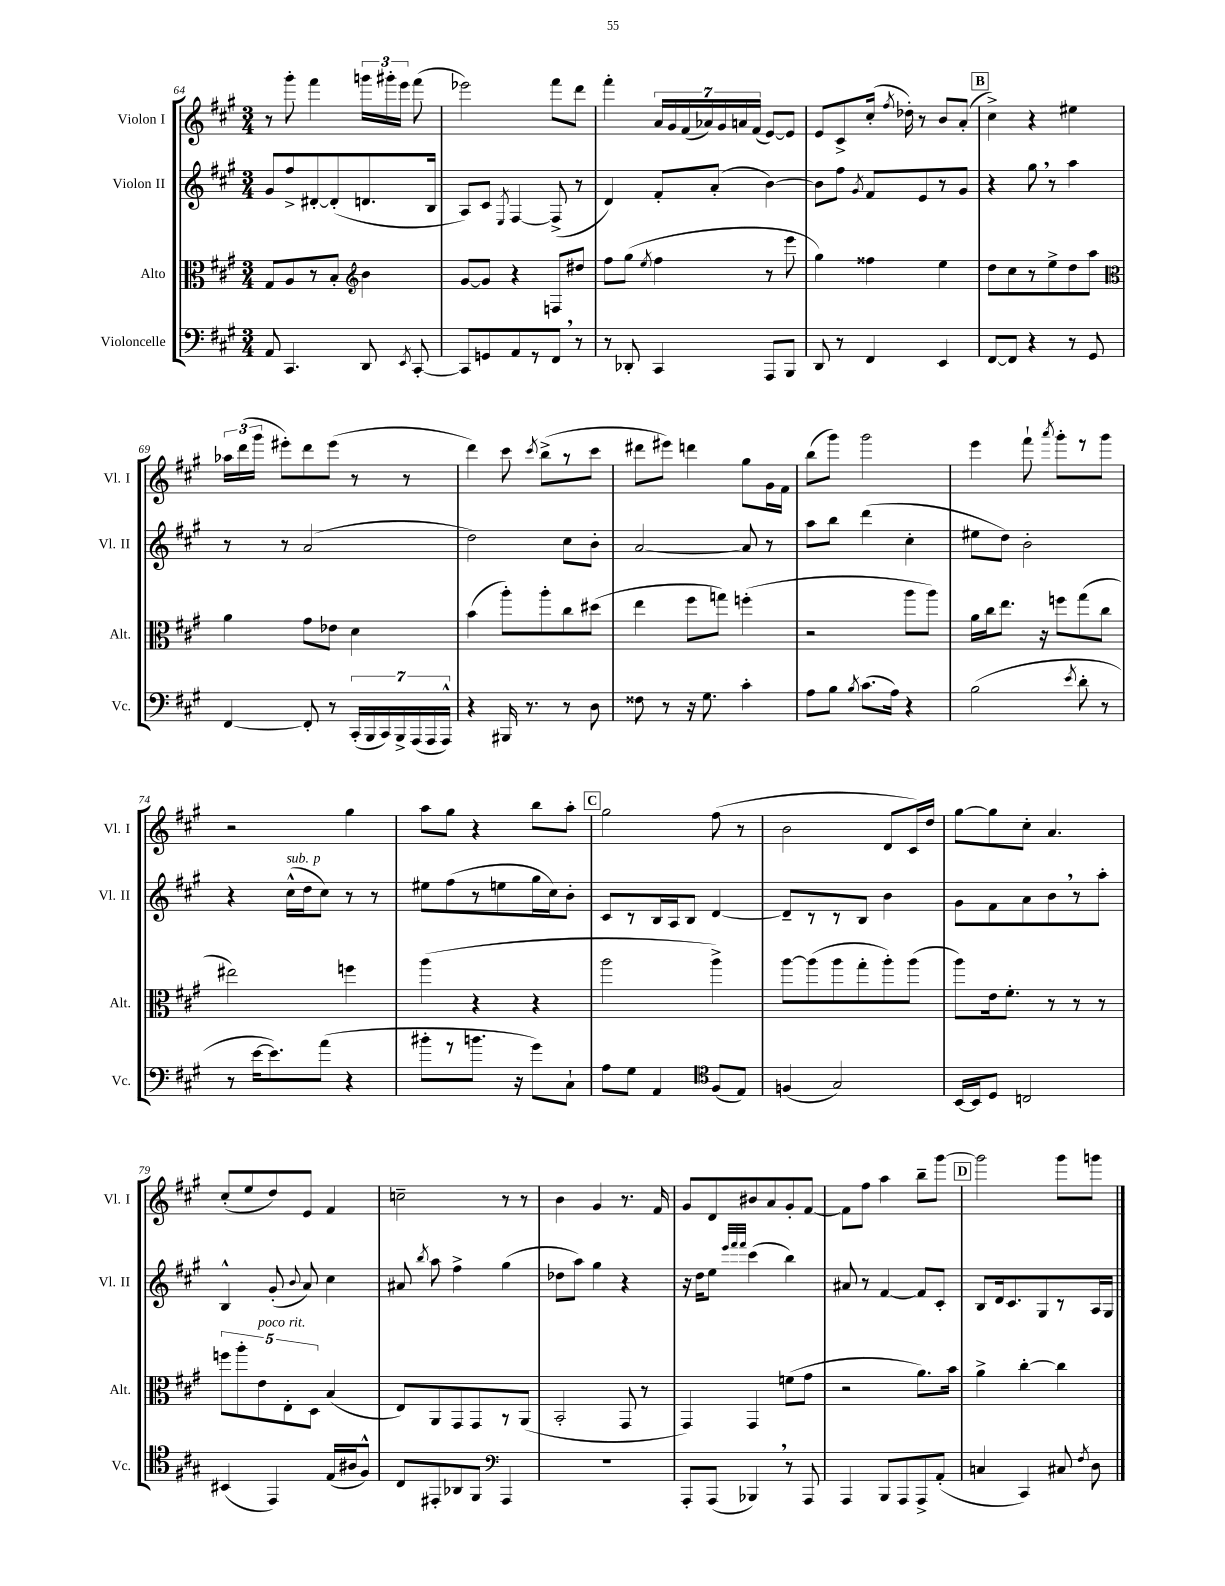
<<
\new StaffGroup <<
\new Staff = "s0" \with { instrumentName = "Violon I" shortInstrumentName = "Vl. I" } {
    \clef treble \key a \major \numericTimeSignature \time 3/4
    \autoBeamOff r8 gis'''8-. fis'''4 \tuplet 3/2 { g'''16[ gis'''16-. e'''16] } fis'''8( |
    ees'''2) fis'''8[ d'''8] |
    fis'''4-. \tuplet 7/4 { a'16[ gis'16 fis'16( aes'16) gis'16 a'16 fis'16]( } e'8[~) e'8] |
    e'8[ cis'8-> cis''16]-.( \acciaccatura { fis''8 } des''16-.) r8 b'8[ a'8]-.( |
    \mark \markup { \box "B" } cis''4->) r4 eis''4 |
    \tuplet 3/2 { aes''16[ d'''16( gis'''16] } eis'''8[-.) d'''8 eis'''8]( r8 r8 |
    d'''4) cis'''8 \acciaccatura { cis'''8 } b''8[->( r8 cis'''8] |
    dis'''8[ eis'''8]) d'''4 gis''8[ gis'16 fis'16] |
    b''8[( gis'''8]) gis'''2 |
    e'''4 fis'''8-! \acciaccatura { a'''8 } gis'''8[-. r8 gis'''8] |
    r2 gis''4 |
    a''8[ gis''8] r4 b''8[ a''8]-. |
    \mark \markup { \box "C" } gis''2 fis''8( r8 |
    b'2 d'8[ cis'16) d''16] |
    gis''8[~ gis''8 cis''8]-. a'4. |
    cis''8[-.( e''8 d''8) e'8] fis'4 |
    c''2-- r8 r8 |
    b'4 gis'4 r8. fis'16 |
    gis'8[ d'8 bis'8 a'8 gis'8-. fis'8]~ |
    fis'8[ fis''8] a''4 b''8[-- gis'''8]~ |
    \mark \markup { \box "D" } gis'''2 gis'''8[ g'''8] \bar "|." |
}
\new Staff = "s1" \with { instrumentName = "Violon II" shortInstrumentName = "Vl. II" } {
    \clef treble \key a \major \numericTimeSignature \time 3/4
    \autoBeamOff gis'8[ fis''8-> dis'8~-. dis'8-.( d'8. b16] |
    a8[) cis'8] \acciaccatura { e8 } fis4~ fis8->( r8 |
    d'4) fis'8[-. a'8]-.( b'4~) |
    b'8[ fis''8] \acciaccatura { gis'8 } fis'8[ e'8 r8 gis'8] |
    \mark \markup { \box "B" } r4 gis''8 \breathe r8 a''4 |
    r8 r8 a'2( |
    d''2) cis''8[ b'8]-. |
    a'2~ a'8 r8 |
    a''8[ b''8] d'''4( cis''4-. |
    eis''8[ d''8]) b'2-. |
    r4 cis''16[-^^\markup { \italic "sub. p" }( d''16 cis''8]) r8 r8 |
    eis''8[ fis''8( r8 e''8 gis''16 cis''16) b'8]-. |
    \mark \markup { \box "C" } cis'8[ r8 b16 a16 b8] d'4~ |
    d'8[-- r8 r8 b8] b'4 |
    gis'8[ fis'8 a'8 b'8 \breathe r8 a''8]-. |
    b4-^ gis'8-.( \appoggiatura { b'8 } a'8) cis''4 |
    ais'8 \acciaccatura { b''8 } a''8 fis''4-> gis''4( |
    des''8[ a''8]) gis''4 r4 |
    r16 d''16[ e''8] \grace { e'''32[ fis'''32 fis'''32] } cis'''4( b''4) |
    ais'8 r8 fis'4~ fis'8[ cis'8]-. |
    \mark \markup { \box "D" } b8[ d'16 cis'8. gis8 r8 a16 gis16] \bar "|." |
}
\new Staff = "s2" \with { instrumentName = "Alto" shortInstrumentName = "Alt." } {
    \clef alto \key a \major \numericTimeSignature \time 3/4
    \autoBeamOff gis8[ a8 r8 b8]-. \clef treble b'4 |
    gis'8[~ gis'8] r4 f8[ dis''8] |
    fis''8[ gis''8]( \acciaccatura { e''8 } fis''4 r8 e'''8 |
    gis''4) fisis''4 e''4 |
    \mark \markup { \box "B" } d''8[ cis''8 r8 e''8-> d''8 a''8] |
    \clef alto a'4 gis'8[ ees'8] d'4 |
    b'4( a''8[-.) a''8-. cis''8 dis''8]( |
    e''4 fis''8[ g''8]) f''4-.( |
    r2 a''8[ a''8]) |
    a'16[ cis''16 e''8.] r16 f''8[ gis''8( cis''8] |
    eis''2) f''4 |
    a''4( r4 r4 |
    \mark \markup { \box "C" } a''2 a''4->) |
    a''8[~ a''8( a''8 gis''8-. a''8-.) a''8]( |
    a''8[) e'16 fis'8.]-. r8 r8 r8 |
    \tuplet 5/4 { f''8[ a''8-. e'8^\markup { \italic "poco rit." } e8-. d8] } b4( |
    e8[) a,8 gis,8 gis,8 r8 a,8]( |
    b,2-. gis,8 r8 |
    gis,4) gis,4 f'8[( gis'8] |
    r2 a'8.[) b'16] |
    \mark \markup { \box "D" } a'4-> cis''4~-. cis''4 \bar "|." |
}
\new Staff = "s3" \with { instrumentName = "Violoncelle" shortInstrumentName = "Vc." } {
    \clef bass \key a \major \numericTimeSignature \time 3/4
    \autoBeamOff a,8 cis,4. d,8 \acciaccatura { e,8 } cis,8~-. |
    cis,8[ g,8 a,8 r8 fis,8] \breathe r8 |
    r8 des,8-. cis,4 a,,8[ b,,8] |
    d,8 r8 fis,4 e,4 |
    \mark \markup { \box "B" } fis,8[~ fis,8] r4 r8 gis,8 |
    fis,4~ fis,8-. r8 \tuplet 7/4 { cis,16[-.( b,,16 cis,16) b,,16-> a,,16( a,,16 a,,16]-^) } |
    r4 bis,,16 r8. r8 d8 |
    fisis8 r8 r16 gis8. cis'4-. |
    a8[ b8] \acciaccatura { b8 } cis'8.[( a16]) r4 |
    b2( \acciaccatura { e'8 } d'8-. r8 |
    r8 e'16[~ e'8.) a'8]( r4 |
    bis'8[-. r8 b'8.] r16 gis'8[) cis8]-! |
    \mark \markup { \box "C" } a8[ gis8] a,4 \clef tenor fis8[( e8]) |
    f4( gis2) |
    b,16[~ b,16 d8] c2 |
    bis,4( e,4) e16[( ais16 fis8]-^) |
    cis8[ eis,8-. aes,8 fis,8] \clef bass a,,4 |
    R2. |
    a,,8[-. a,,8]( bes,,4) \breathe r8 a,,8 |
    a,,4 b,,8[ a,,8 a,,8-> a,8]-.( |
    \mark \markup { \box "D" } c4 cis,4) cis8 \acciaccatura { fis8 } d8 \bar "|." |
}
>>
>>
\layout { \context { \Score currentBarNumber = #64 } }
